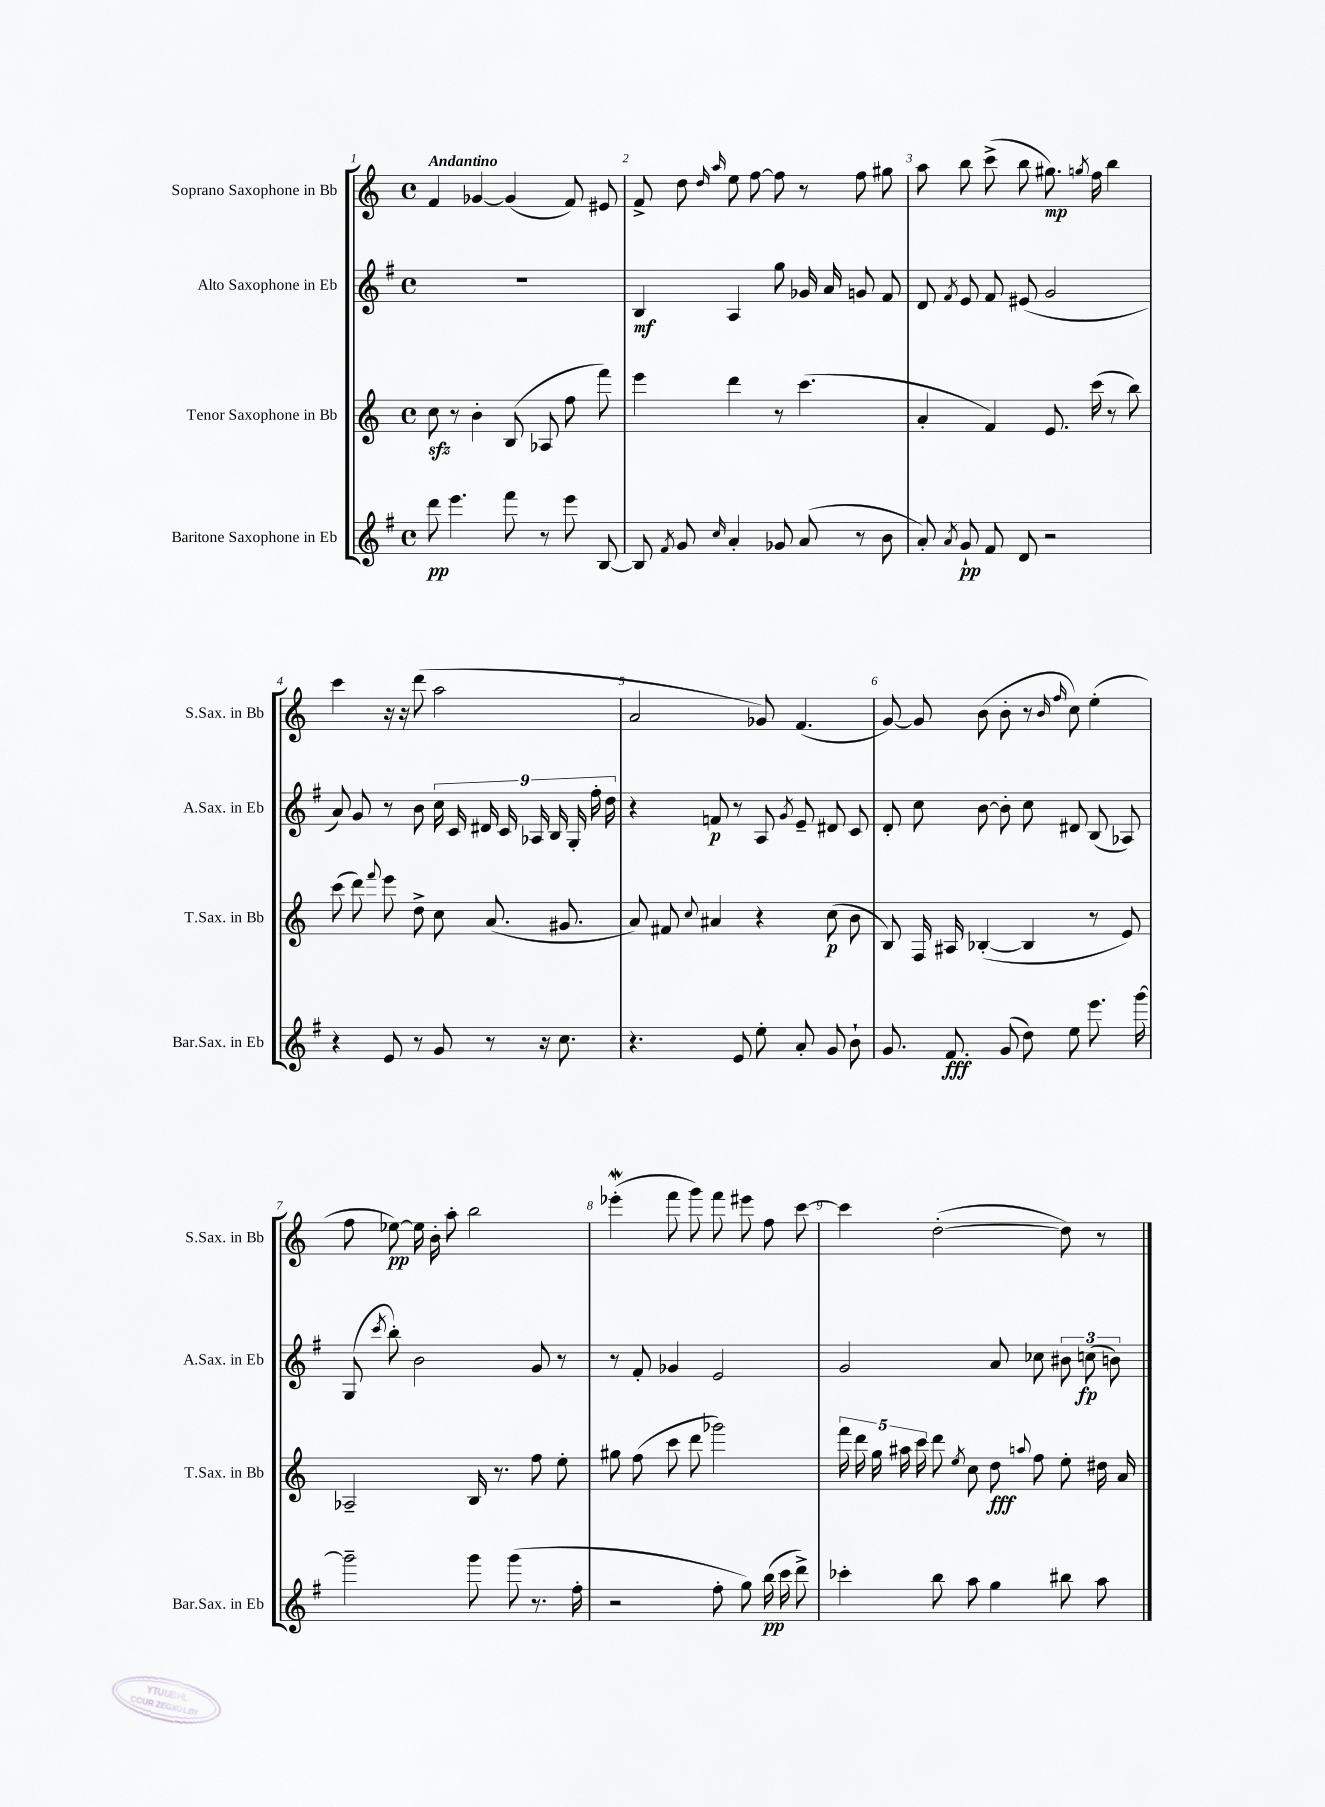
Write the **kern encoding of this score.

**kern	**kern	**kern	**kern
*staff4	*staff3	*staff2	*staff1
*clefG2	*clefG2	*clefG2	*clefG2
*k[f#]	*k[]	*k[f#]	*k[]
*M4/4	*M4/4	*M4/4	*M4/4
*met(c)	*met(c)	*met(c)	*met(c)
8ddd\	8cc\	1r	4f/
4.eee\	8r	.	.
.	4b'\	.	[4g-/
8fff#\	(8B/	.	(4g-/]
8r	8A-/	.	.
8eee\	8ff\	.	8f/)
[8B/	8fff\)	.	8e#/
=	=	=	=
8B/]	4eee\	4B/	8f^/
8qf#/	.	.	.
8g/	.	.	8dd\
.	.	.	16qqdd/
16qqcc/	.	.	16qqaa/
4a'/	4ddd\	4A/	8ee\
.	.	.	[8ff\
8g-/	8r	8gg\	8ff\]
(8a/	(4.ccc\	16g-/	8r
.	.	16a/	.
8r	.	8g/	8ff\
8b\	.	8f#/	8gg#\
=	=	=	=
8a'/)	4a'/	8d/	8aa\
8qa/	.	8qf#/	.
8g`/	.	8e/	8bb\
8f#/	4f/)	8f#/	(8ccc^\
8d/	.	(8e#/	8bb\
2r	8.e/	2g/	8.gg#\)
.	.	.	8qgg/
.	(16ccc\	.	16ff\
.	8r	.	4bb\
.	8bb\)	.	.
=	=	=	=
4r	(8ccc\	8a/)	4ccc\
.	8ddd\)	8g/	.
.	8qqfff/	.	.
8e/	8eee\	8r	16r
.	.	.	16r
8r	8dd^\	8b\	(8ddd\
8g/	8cc\	18cc\	2aa\
.	.	18c/	.
.	.	18d#/	.
8r	(8.a/	.	.
.	.	18c/	.
.	.	18A-/	.
16r	.	.	.
.	.	18B/	.
8.cc\	8.g#/	.	.
.	.	18G'/	.
.	.	18ff#'\	.
.	.	18dd\	.
=	=	=	=
4.r	8a/)	4r	2a/
.	8f#/	.	.
.	8qqcc/	.	.
.	4a#/	8f/	.
8e/	.	8r	.
8ee'\	4r	8A/	8g-/)
.	.	8qg/	.
8a'/	.	8e~/	(4.f/
8g/	(8cc\	8d#/	.
8b`\	8b\	8c/	.
=	=	=	=
8.g/	8B/)	8d'/	[8g/)
.	16F/	8cc\	8g/]
8.f#/	16A#/	.	.
.	([4B-'/	[8b\	(8b\
(8g/	.	8b'\]	8b'\
8dd\)	4B-/]	8cc\	8r
.	.	.	16qqb/
.	.	.	16qqff/
8ee\	.	8d#/	8cc\)
8.eee\	8r	(8B/	(4ee'\
.	8e/)	8A-/)	.
[16ggg\	.	.	.
=	=	=	=
2ggg~\]	2A-~/	(8G/	8ff\
.	.	8qccc/	.
.	.	8bb'\)	[8ee-\)
.	.	2b\	16ee-\]
.	.	.	16b'\
.	.	.	8aa'\
8ggg\	16B/	.	2bb\
.	8.r	.	.
(8ggg\	.	.	.
8.r	8ff\	8g/	.
.	8ee'\	8r	.
16ff#'\	.	.	.
=	=	=	=
2r	8gg#\	8r	(4eee-'\
.	(8ff\	8f#'/	.
.	8ccc\	4g-/	8fff\
.	8ddd\	.	8ggg\)
8ff#'\	2ggg-\)	2e/	8fff\
8gg\)	.	.	8eee#\
(16bb\	.	.	8ff\
16ccc\	.	.	.
8ddd^\)	.	.	[8ccc\
=	=	=	=
4ccc-'\	20fff\	2g/	4ccc\]
.	20ddd\	.	.
.	20gg\	.	.
.	20aa#\	.	.
.	20ccc\	.	.
8bb\	8ddd\	.	([2dd'\
.	8qee/	.	.
8aa\	8cc\	.	.
4gg\	8dd\	8a/	.
.	8qqaa/	.	.
.	8ff\	8cc-\	.
8bb#\	8ee'\	12b#\	8dd\])
.	.	(12cc\	.
8aa\	16dd#\	.	8r
.	.	12b\)	.
.	16a/	.	.
==	==	==	==
*-	*-	*-	*-
